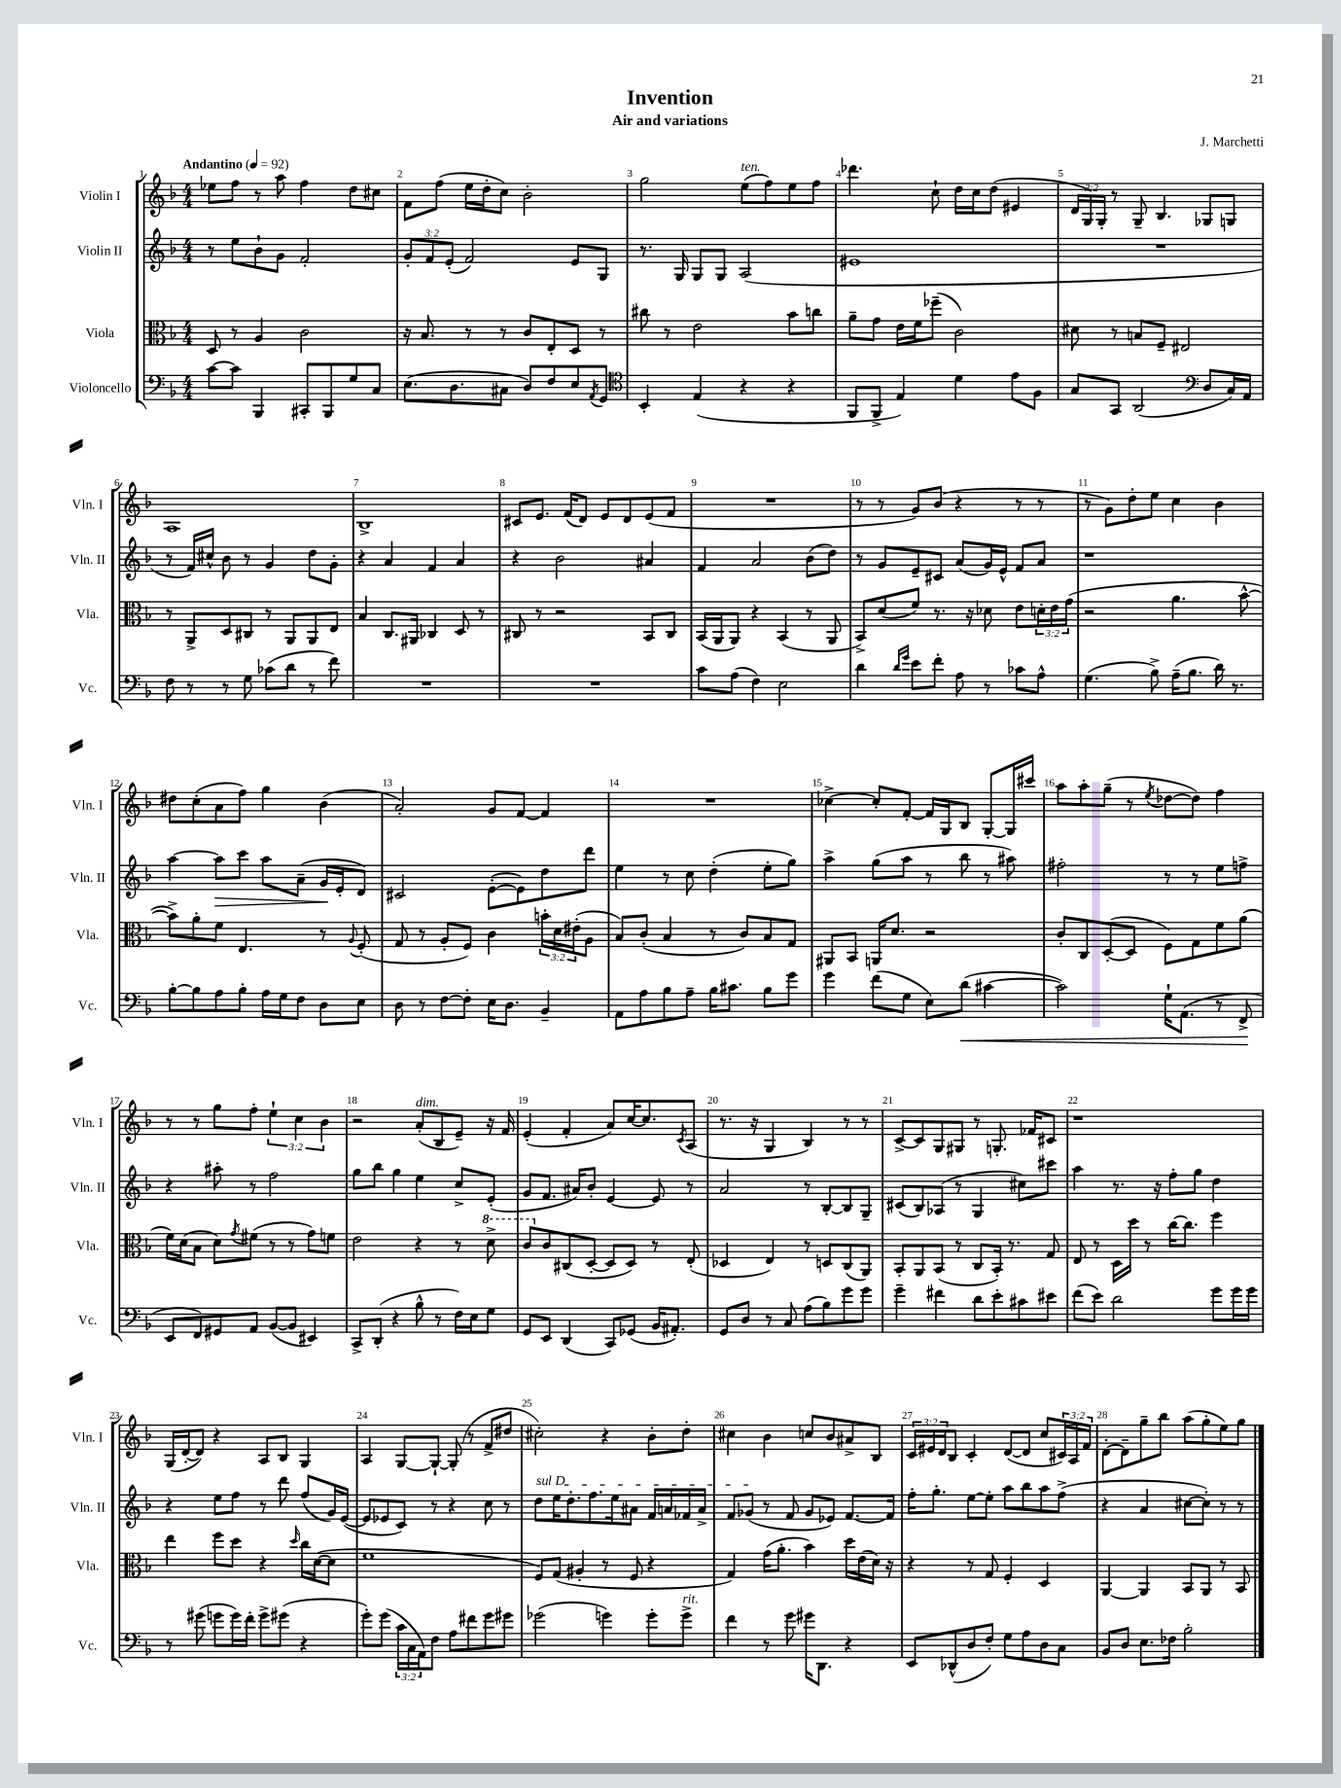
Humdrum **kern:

**kern	**kern	**kern	**kern
*staff4	*staff3	*staff2	*staff1
*clefF4	*clefC3	*clefG2	*clefG2
*k[b-]	*k[b-]	*k[b-]	*k[b-]
*M4/4	*M4/4	*M4/4	*M4/4
*MM92	*MM92	*MM92	*MM92
[8c	8D	8r	8ee-
8c]	8r	8ee	8ff
4BBB-	4A	8b-`	8r
.	.	8g	8aa
8CC#'	2c	2f'	4ff
8BBB-	.	.	.
8G	.	.	8dd
8C	.	.	8cc#
=	=	=	=
(8.E	16r	12g'	8f
.	8.B-	.	.
.	.	12f	.
.	.	.	(8ff
.	.	(12e'	.
8.D	.	.	.
.	8r	2f)	16ee
.	.	.	16dd'
8C#	8r	.	8cc)
8D)	8c	.	2b-'
8F	8E'	.	.
8E	8D	8e	.
8qAA	.	.	.
8GG	8r	8G	.
=	=	=	=
*clefC4	*	*	*
4BB-'	8cc#	8.r	2gg
.	8r	.	.
.	.	16G	.
(4E	2e	8G	.
.	.	8G	.
4r	.	(2A	(8ee
.	.	.	8ff)
4r	8b-	.	8ee
.	8cc	.	8ff
=	=	=	=
8FF	8a~	1e#	4.ddd-
8FF^	8g	.	.
4E)	16e	.	.
.	16f	.	.
.	(8ff-~	.	8cc`
4d	2c)	.	16dd
.	.	.	16cc
.	.	.	(8dd
8e	.	.	4e#
8F	.	.	.
=	=	=	=
8G	8d#	1r	24d
.	.	.	24G)
.	.	.	24G'
8GG	8r	.	8r
(2AA	8B	.	8G~
.	8F~	.	4.B-
.	2E#	.	.
*clefF4	*	*	*
8D	.	.	8G-
16C)	.	.	8G
16AA	.	.	.
=	=	=	=
8F	8r	8r	1A
8r	8AA^	16f)	.
.	.	16cc#^^	.
8r	8D	8b-	.
8G	8C#	8r	.
(8c-	8r	4g	.
8d	8AA	.	.
8r	8AA	8dd	.
8f)	8E	8g'	.
=	=	=	=
1r	4B-	4r	1B-^
.	8.C	4a	.
.	16AA#	.	.
.	4C-	4f	.
.	8D	4a	.
.	8r	.	.
=	=	=	=
1r	8C#	4r	8c#
.	8r	.	8.e
.	2r	2b-	.
.	.	.	(16f
.	.	.	8d)
.	.	.	8e
.	.	.	8d
.	8BB-	4a#	(8e
.	8C#	.	8f
=	=	=	=
8c	(16BB-	4f	1r
.	16AA	.	.
(8A	8AA)	.	.
4F)	4r	2a	.
2E	(4BB-	.	.
.	8r	(8b-	.
.	8AA	8dd)	.
=	=	=	=
4d	8BB-^)	8r	8r
.	(8d	8g	8r
16qqd	.	.	.
16qqg	.	.	.
8e	8f)	8e~	8g)
8f'	8.r	8c#	(8b-
8A	.	(8a	4r
.	16r	.	.
8r	8d-	16g)	.
.	.	16e^^	.
8c-	8e	8f	8r
8A^^	24d'	8a	8r
.	24e	.	.
.	(24g	.	.
=	=	=	=
(4.G	2r	1r	8r
.	.	.	8g)
.	.	.	8dd'
8B-^)	.	.	8ee
(16A~	4.a	.	4cc
8.B-	.	.	.
16d)	.	.	4b-
8.r	.	.	.
.	[8b-^^	.	.
=	=	=	=
[8B-'	8b-^])	[4aa	8dd#
8B-]	8a'	.	(8cc'
8A	8f	8aa]	8a
8B-'	4.E	8ccc	8ff)
16A	.	8aa	4gg
16G	.	.	.
8F	.	(8a~	.
8D	8r	16g	(4b-
.	.	16e'	.
.	8qqA	.	.
8E	(8F'	8d)	.
=	=	=	=
8D	8G	2c#	2a')
8r	8r	.	.
[8F	8A'	.	.
8F']	8F)	.	.
16E	4c	([8e'	8g
8.D	.	.	.
.	.	8e])	[8f
4BB-~	24b'	8dd	4f]
.	24d	.	.
.	(24e#'	.	.
.	8A	8ddd	.
=	=	=	=
8AA	8B-)	4ee	1r
8A	(8c'	.	.
8B-	4B-	8r	.
8A~	.	8cc	.
16B-	8r	(4dd'	.
8.c#	.	.	.
.	8c)	.	.
8B-	8B-	8ee'	.
8g	8G	8gg)	.
=	=	=	=
4g	8AA#	4aa^	[4cc-^
.	8BB-	.	.
(8f	16AA	(8gg	8cc-']
.	8.d	.	.
8G	.	8aa	[8f'
8E)	2r	8r	16f]
.	.	.	16G
(8d	.	8bb-	8B-
[4c#	.	8r	[8G'
.	.	8aa#)	16G]
.	.	.	16ccc#
=	=	=	=
2c#])	8c'	2ff#'	8aa
.	8C	.	8aa'
.	([8D'	.	(8gg~
.	8D]	.	8r
.	.	.	8qee
16G`	8F)	8r	[8dd-
(8.AA	.	.	.
.	8G	8r	8dd-])
8r	8f	8ee	4ff
8FF^	(8a	8ff^	.
=	=	=	=
8EE	16f)	4r	8r
.	(16d	.	.
8FF)	8B-	.	8r
8GG#	8d)	8aa#'	8gg
.	8qg	.	.
8AA	(8f#	8r	8ff'
([8BB-	8r	2ff	6ee`
8BB-]	8r	.	.
.	.	.	6cc
4EE#)	8g)	.	.
.	.	.	6b-
.	8f	.	.
=	=	=	=
8CC^	2e	8gg	2r
(8DD'	.	8bb-	.
4r	.	4gg	.
8B-^^	4r	4ee	(8a'
8r	.	.	8B-
16F)	8r	8cc^	8e~)
16E	.	.	.
8G	8dd^	(8e'	16r
.	.	.	16f
=	=	=	=
8GG	8cc	8g	(4e'
8EE	8c	8.f	.
(4DD	(8C#	.	4f'
.	.	16a#)	.
.	[8D'	8b-'	.
8CC)	8D]	[4e	8a)
(8GG-	8D)	.	[16cc
.	.	.	8.cc]
16BB-	8r	8e]	.
8.AA#')	.	.	.
.	.	.	8qc
.	(8E'	8r	(8A
=	=	=	=
8GG	4D-	2a	8.r
8D	.	.	.
.	.	.	16r
8r	4E)	.	4G
8C	.	.	.
(8A	8r	8r	4B-)
8B-)	8D	[8B-'	.
8g	(8C	8B-]	8r
8g	8AA)	8G~	8r
=	=	=	=
4g~	8BB-'	(8c#	[8c^
.	8AA	8B-)	8c]
4f#	(8BB-	(8A-	8G
.	8r	8r	8G#
8d	8C	4G	8r
8e'	16BB-')	.	8.G'
.	8.r	.	.
8c#	.	8cc#)	.
.	.	.	16f-
8e#	8G	8ccc#	8c#
=	=	=	=
(8f	8E	4aa	1r
8e)	8r	.	.
2d	16D	8.r	.
.	16dd	.	.
.	8r	.	.
.	.	16r	.
.	[16cc	8ff'	.
.	8.cc]	.	.
.	.	8gg	.
8g	4ff	4dd	.
16g	.	.	.
16g	.	.	.
=	=	=	=
8r	4ee	4r	(16G
.	.	.	[16d'
(8g#	.	.	8d])
8g	8ff	8ee	4r
16g)	8dd	8ff	.
16f'	.	.	.
8g^	4r	8r	8A
(8g#	.	8ddd	8B-
.	16qqdd	.	.
4r	16cc	(8ff	4G
.	([16d	.	.
.	8d]	16g)	.
.	.	([16e	.
=	=	=	=
8g')	1f	8e]	4A
(8g	.	8e-	.
24c	.	8c)	[8G
24C	.	.	.
24AA)	.	.	.
8F	.	8r	8G`_
8A	.	4r	(8G']
8f#	.	.	8r
8g	.	8cc	8f^
8g#	.	8r	8dd#
=	=	=	=
(2g-	8F)	8dd	2cc#')
.	(8G	16ee	.
.	.	8.dd'	.
.	4A#'	.	.
.	.	8.ff	.
4g)	8r	.	4r
.	.	16ee	.
.	8F	8a#	.
8g'	4r	16f	8b-'
.	.	16a	.
8g^	.	16f-	8dd'
.	.	16a^	.
=	=	=	=
4f	4G)	8f	4cc#
.	.	(8g-	.
8r	(16g	8r	4b-
.	8.a'	.	.
8g	.	8f	.
16g#	4b-)	8g-	8cc
8.DD	.	.	.
.	.	8e-)	8b-
4r	16dd	[8.f	8a#^
.	(16e	.	.
.	16d)	.	8B-
.	16r	16f]	.
=	=	=	=
8EE	4r	16ff'	24c
.	.	.	24e#
.	.	8.gg'	.
.	.	.	24d
(8DD-^^	.	.	8B-
8D	8r	[8ee	4c'
8F')	8G	8ee']	.
8G	4F'	8aa	([8d
8A	.	8bb-	8d]
8D	4D	8aa	8cc
8C	.	(8ff^	24c#)
.	.	.	24A
.	.	.	24f
=	=	=	=
8BB-	[4AA	4r	[8d'
8D	.	.	8d~]
8.E	4AA]	4a	8gg~
.	.	.	8bb-
16F-	.	.	.
2B-'	8BB-	[8cc#	(8aa
.	8AA	8cc#'])	8gg'
.	8r	8r	8ee)
.	8BB-	8r	8gg
==	==	==	==
*-	*-	*-	*-
